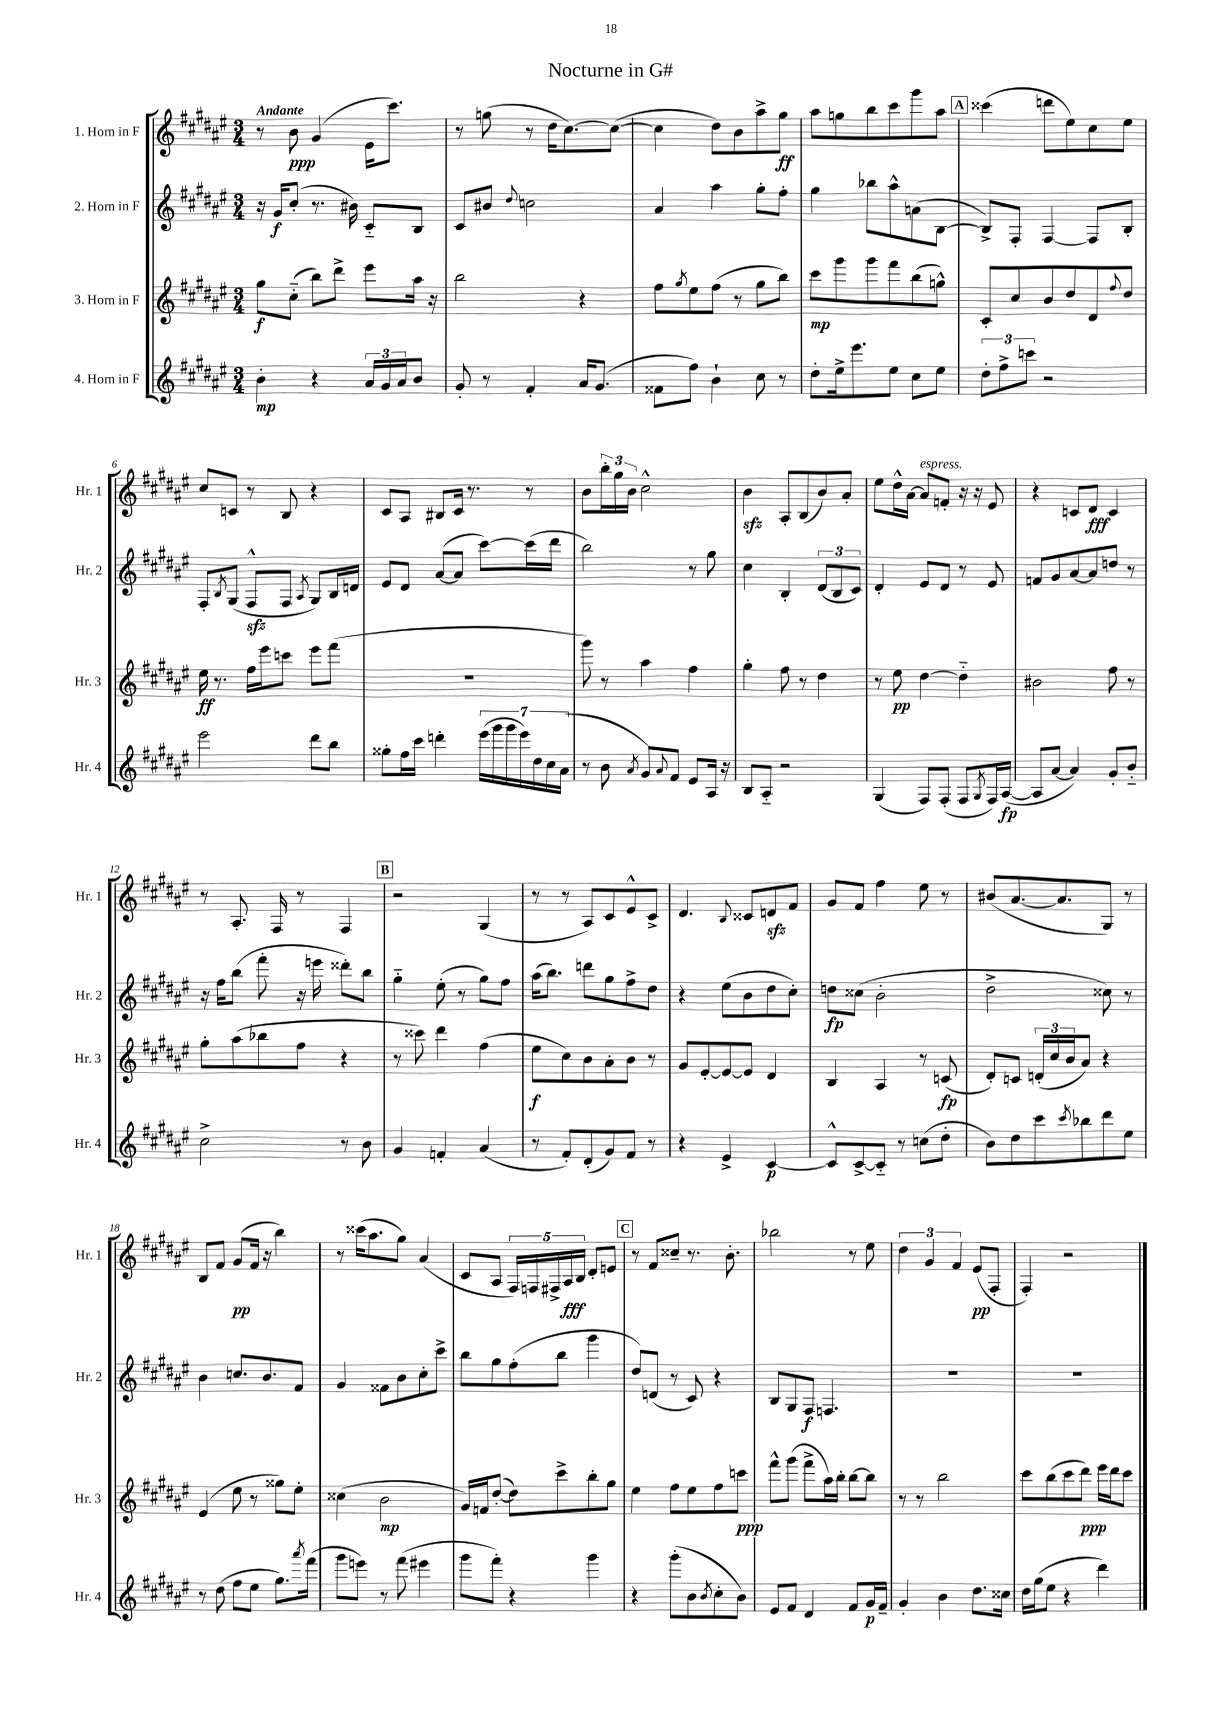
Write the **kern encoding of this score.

**kern	**kern	**kern	**kern
*staff4	*staff3	*staff2	*staff1
*clefG2	*clefG2	*clefG2	*clefG2
*k[f#c#g#d#a#e#]	*k[f#c#g#d#a#e#]	*k[f#c#g#d#a#e#]	*k[f#c#g#d#a#e#]
*M3/4	*M3/4	*M3/4	*M3/4
4b'	8gg#	16r	8r
.	.	16g#	.
.	(8cc#'~	(8cc#'	8b
4r	8bb)	8.r	(4g#
.	8ddd#^	.	.
.	.	16b#)	.
24a#	8eee#	8c#'~	16e#
24g#	.	.	.
.	.	.	8.ccc#)
24a#	.	.	.
8b	16aa#	8B	.
.	16r	.	.
=	=	=	=
8g#'	2bb	8c#	8r
8r	.	8b#	(8gg
.	.	8qqdd#	.
4f#'	.	2cc	8r
.	.	.	16dd#
.	.	.	[8.cc#)
16a#	4r	.	.
(8.g#	.	.	.
.	.	.	(8cc#_
=	=	=	=
8f##	8ff#	4a#	4cc#]
.	8qgg#	.	.
8ff#)	8ee#	.	.
4b`	(8ff#	4aa#	8dd#)
.	8r	.	8b
8cc#	8gg#	8gg#'	8aa#^
8r	8bb)	8ff#'	8gg#
=	=	=	=
8dd#'	8ccc#	4gg#	8aa#
16ee#^	8ggg#	.	8gg
8.eee#	.	.	.
.	8ggg#	8bb-	8bb
8ee#	8fff#	8aa#^^	8ccc#
8cc#	(8bb	(8a	8ggg#
8ee#	8gg^^)	[8B	8aa#
=	=	=	=
12dd#'	8c#'	8B^])	(4ccc##
12ff#^	.	.	.
.	8cc#	8F#'	.
12ccc	.	.	.
2r	8b	[4F#	8ddd
.	8dd#	.	8ee#)
.	8d#	8F#]	8cc#
.	8qqff#	.	.
.	8dd#	8B'	8ee#
=	=	=	=
2eee#	16ee#	8F#'	8cc#
.	8.r	.	.
.	.	8qB	.
.	.	(8G#	8c
.	16ff#	8F#^^	8r
.	16eee#	.	.
.	8ccc	8F#	8B
.	.	8qA#	.
8ddd#	8eee#	8G#)	4r
8bb	(8fff#	16B	.
.	.	16d	.
=	=	=	=
8gg##'	2.r	8e#	8c#
16ff#	.	8d#	8A#
16ccc#	.	.	.
4ddd'	.	([8a#	8B#
.	.	8a#]	16c#
.	.	.	8.r
(28eee#	.	[8ccc#)	.
28ggg#	.	.	.
28ggg#	.	.	.
28eee#)	.	.	.
.	.	(16ccc#]	8r
28dd#	.	.	.
28cc#	.	.	.
.	.	16ddd#	.
(28a#	.	.	.
=	=	=	=
8r	8ggg#)	2bb)	8b
8b	8r	.	24bb'
.	.	.	24gg#
.	.	.	24b
8qa#	.	.	.
8g#)	4aa#	.	2cc#^^
8qqa#	.	.	.
8f#	.	.	.
8e#	4ff#	8r	.
16A#	.	8gg#	.
16r	.	.	.
=	=	=	=
8B	4gg#'	4cc#	4b
8A#'~	.	.	.
2r	8ff#	4B'	8A#'
.	8r	.	(8B
.	4dd#	(12d#	8b)
.	.	12B	.
.	.	.	8a#'
.	.	12c#)	.
=	=	=	=
(4G#	8r	4d#'	8ee#
.	8ee#	.	16dd#^^
.	.	.	[16a#
8F#)	[4dd#	8e#	8a#]
(8F#'	.	8d#	8f'
8F#	4dd#'~]	8r	16r
.	.	.	16r
8qG#	.	.	.
16F#)	.	8e#	8e#
([16A#	.	.	.
=	=	=	=
8A#]	2b#	8f	4r
[8a#	.	8g#	.
4a#])	.	[8a#	8c
.	.	8a#]	8d#
8g#'	8ff#	8dd	4c
8b'~	8r	8r	.
=	=	=	=
2cc#^	8gg#'	16r	8r
.	.	16ff#	.
.	(8aa#	(8bb	8.A#'
.	8bb-	8fff#'	.
.	.	.	16F#
.	8ff#	16r	8r
.	.	16eee	.
8r	4r	8ddd##')	4F#
8b	.	8bb	.
=	=	=	=
4g#	8r	4gg#'~	2r
.	8ccc##)	.	.
4f'	4ddd#	(8ee#'	.
.	.	8r	.
(4a#	(4ff#	8gg#)	(4G#
.	.	8ff#	.
=	=	=	=
8r	8ee#	(16aa#	8r
.	.	8.bb)	.
8f#')	8cc#)	.	8r
(8d#'	8b	8ddd	8A#)
8g#)	8a#'	8gg#	8c#
8f#	8b	8ff#^	8e#^^
8r	8r	8dd#	8c#^
=	=	=	=
4r	8g#	4r	4.d#
.	[8e#'	.	.
4e#^	8e#_	(8ee#	.
.	.	.	8qqB
.	8e#]	8b	8c##
[4c#	4d#	8dd#	8d
.	.	8cc#')	8f#
=	=	=	=
8c#^^]	4B	8dd	8g#
[8c#^	.	(8cc##	8f#
8c#'~]	4A#	2b'	4ff#
8r	.	.	.
(8cc	8r	.	8ee#
8dd#'	(8c	.	8r
=	=	=	=
8b)	8d#')	2dd#^	(8b#
8dd#	8c	.	[8.a#
8ccc#	(24d'	.	.
.	24cc#	.	.
.	.	.	8.a#]
.	24b	.	.
8qccc#	.	.	.
8bb-	8a#)	.	.
8ddd#	4r	8cc##)	8G#)
8ee#	.	8r	8r
=	=	=	=
8r	(4e#	4b	8B
(8dd#	.	.	8f#
8ff#	8ee#	8.cc	(8g#
8ee#	8r	.	16f#
.	.	8.b	16r
8.gg#)	8gg##)	.	4bb)
.	8ee#'	8f#	.
8qaaa#	.	.	.
(16fff#	.	.	.
=	=	=	=
8ggg#	(4cc##	4g#	8r
8eee)	.	.	(16ccc##
.	.	.	8.aa#
8r	2b	8f##	.
(8fff#	.	8b	8gg#)
4eee#	.	8cc#'	(4a#
.	.	8ccc#^	.
=	=	=	=
8ggg#	16g#)	8bb	8c#
.	16f	.	.
8fff#')	([8dd#'	8gg#	8A#
4r	8dd#])	(8ff#'	20F#)
.	.	.	20F
.	.	.	20F#^
.	8ccc#^	8bb	.
.	.	.	20A#
.	.	.	20B
4ggg#	8bb'	4ggg#	8d#'
.	8gg#	.	8e
=	=	=	=
4r	4ee#	8dd#)	8r
.	.	(8d	8f#
(8ggg#'	8ff#	8r	8cc##~
8b	8ee#	8c#)	8.r
8qb	.	.	.
8cc#'	8ff#	4r	.
.	.	.	8.b'
8b)	8ccc	.	.
=	=	=	=
8e#	8fff#^^	8B	2bb-
8f#	(8ggg#	8G#	.
4d#	8fff#^	8F#	.
.	16aa#)	4.F	.
.	16bb'	.	.
8f#	[8bb	.	8r
16g#	8bb]	.	8ee#
16f#~	.	.	.
=	=	=	=
4g#'	8r	2.r	6dd#
.	8r	.	.
.	.	.	6g#
4b	2bb	.	.
.	.	.	6f#
8.dd#	.	.	(8e#
.	.	.	8F#'
16cc##	.	.	.
=	=	=	=
16dd#	8ccc#	2.r	4F#')
(16gg#	.	.	.
8ee#	(8bb	.	.
4r	8ccc#	.	2r
.	8ddd#)	.	.
4ddd#)	16eee#	.	.
.	16ddd#	.	.
.	8ccc#	.	.
==	==	==	==
*-	*-	*-	*-
